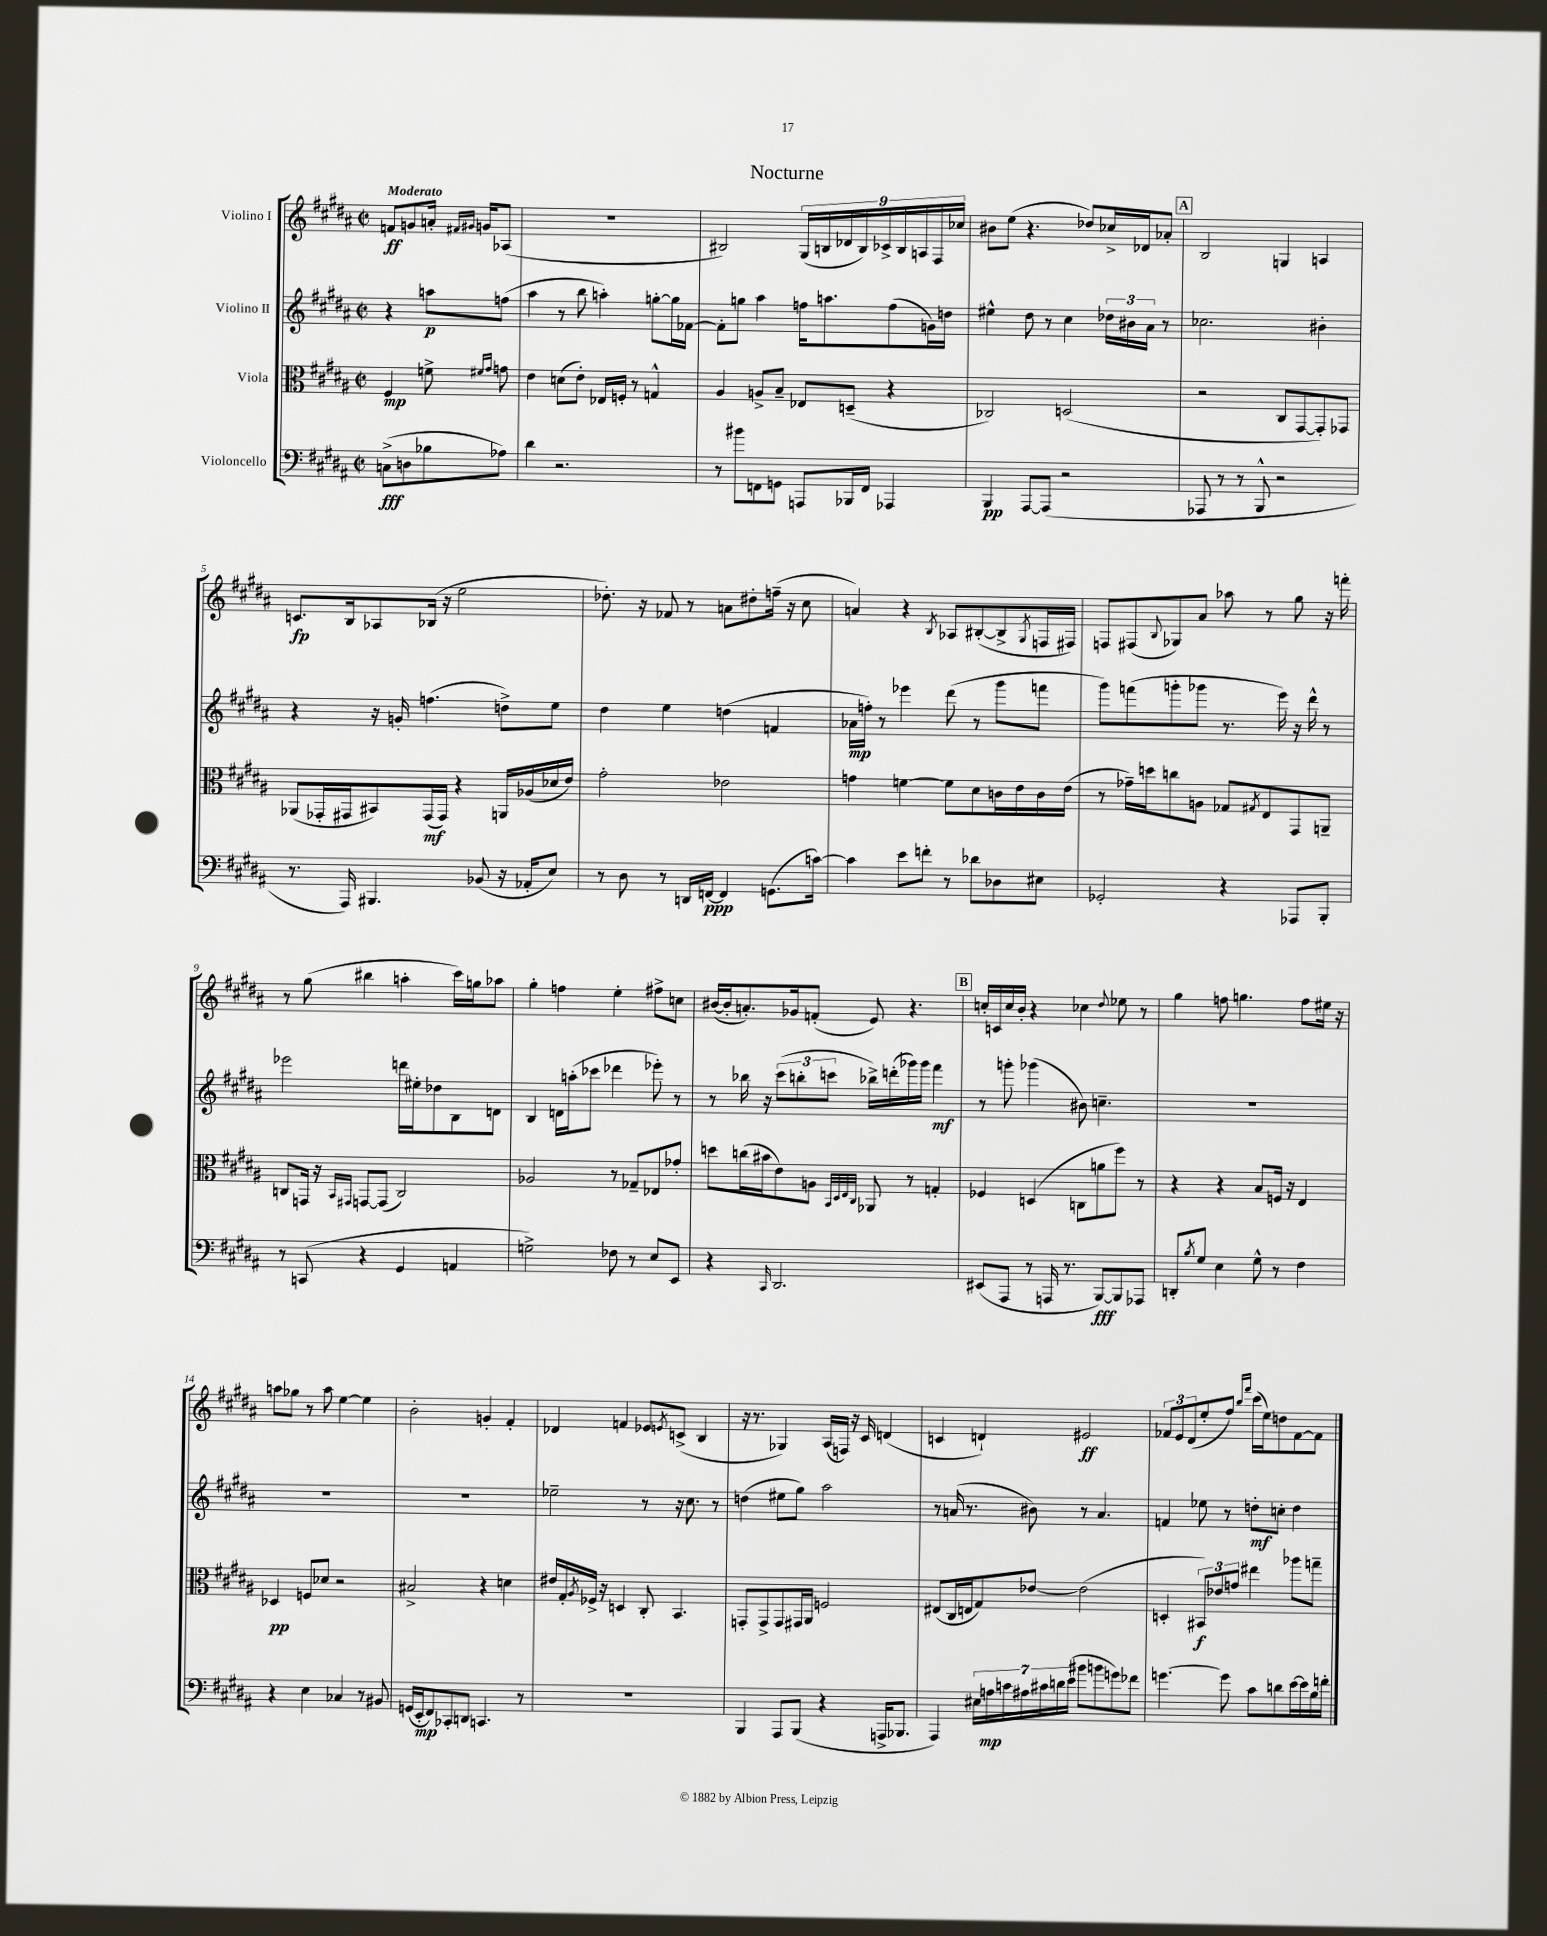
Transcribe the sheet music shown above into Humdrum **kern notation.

**kern	**kern	**kern	**kern
*staff4	*staff3	*staff2	*staff1
*clefF4	*clefC3	*clefG2	*clefG2
*k[f#c#g#d#a#]	*k[f#c#g#d#a#]	*k[f#c#g#d#a#]	*k[f#c#g#d#a#]
*M2/2	*M2/2	*M2/2	*M2/2
*met(c|)	*met(c|)	*met(c|)	*met(c|)
(8C^	4F#	4r	8f
8D	.	.	8g
8B-	8f^	8aa	16a'
.	.	.	16qqf#
.	.	.	16qqg#
.	.	.	16g
.	16qqf#	.	.
.	16qqg#	.	.
8A-)	8g	(8ff	(8A-
=	=	=	=
4d#	4e	4aa#	1r
2.r	(8d	8r	.
.	8e')	8bb	.
.	16E-	4aa')	.
.	16F'	.	.
.	8r	.	.
.	4G^^	[8gg'	.
.	.	16gg]	.
.	.	[16f-	.
=	=	=	=
8r	4A#	8f-']	2B#)
8b#	.	8gg	.
8FF	8A^	4aa#	.
8GG	8B~	.	.
8AAA	8E-	16ff	(18G#
.	.	.	18B
.	.	8.aa	.
.	.	.	18d-
16BBB-	(8D~	.	.
.	.	.	18B)
16FF	.	.	.
.	.	.	18c-^
4AAA-	4r	(8ff	.
.	.	.	18B
.	.	.	18A
.	.	16g)	.
.	.	.	18F#
.	.	16dd	.
.	.	.	18cc-
=	=	=	=
4BBB	2C-)	4ee#^^	8b#
.	.	.	(8ee
[8AAA#	.	8dd#	4.r
(8AAA#]	.	8r	.
2r	(2D	4cc#	.
.	.	.	8dd-)
.	.	24dd-	16cc-^
.	.	24b#	.
.	.	.	16d-
.	.	24a#	.
.	.	8r	8a-'
=	=	=	=
8AAA-	2r	2.cc-	2B
8r	.	.	.
8r	.	.	.
8BBB^^	.	.	.
2r	8C#	.	4G
.	[8GG#	.	.
.	8GG#'])	4b#'	4A
.	8GG-	.	.
=	=	=	=
8.r	(8AA-	4r	8.c
.	16GG-'	.	.
16AAA#)	16GG#	.	16B
4.BBB#	8BB#)	16r	8A-
.	.	16g'	.
.	(16GG#	(4.ff	(16B-
.	16GG#)	.	16r
.	4r	.	2ee
(8BB-	.	.	.
16r	16AA	8dd^)	.
16AA-'	(16A-	.	.
8E)	16d-	8ee	.
.	16e)	.	.
=	=	=	=
8r	2g#'	4dd#	8.dd-')
8D#	.	.	.
.	.	.	16r
8r	.	4ee	8f-
16DD	.	.	8r
[16FF	.	.	.
4FF]	2e-	(4dd	8a
.	.	.	8dd#'
(8.GG	.	4f	(16ff~
.	.	.	16r
.	.	.	8cc#
[16c)	.	.	.
=	=	=	=
4c]	4g	16a-	4a)
.	.	16ff')	.
.	.	8r	.
8e	[4f	4eee-	4r
8f'	.	.	.
.	.	.	8qB
8r	8f]	(8ddd#	8A-
8d-	8d#	8r	([8B#'
8D-	16c	8ggg#	8B#^]
.	16e	.	.
.	.	.	8qG#
8E#	16c	8fff	16F
.	(16e	.	16F#)
=	=	=	=
2GG-'	8r	8ggg#)	8F
.	16g-~)	(8fff	(8F#
.	16dd	.	.
.	.	.	8qqB
.	8cc	8ggg'	8G-)
.	8A	8ggg-	8a#
4r	8G-	8.r	8aa-
.	8qG#	.	.
.	8E	.	8r
.	.	16eee)	.
8AAA-	8GG#	16r	8gg#
.	.	16ddd#^^	.
8BBB'	8AA~	8r	16r
.	.	.	16fff'
=	=	=	=
8r	8C	2eee-	8r
(8CC	16GG	.	(8gg#
.	16r	.	.
.	16qqBB	.	.
.	16qqGG#	.	.
4r	[8GG	.	4bb#
.	(8GG]	.	.
4GG#	2C)	16ddd	4aa'
.	.	16ee#'	.
.	.	8dd-	.
4AA	.	8B	16ccc#)
.	.	.	16gg
.	.	8d	8aa-
=	=	=	=
2G^)	2A-	4B	4gg#'
.	.	16d	4ff
.	.	(16aa'	.
.	.	8ccc-	.
8F-	8r	4ddd-	4ee'
8r	8G-~	.	.
8E	8E-	8eee-')	8ff#^
8EE	8g-'	8r	8cc
=	=	=	=
4r	8dd	8r	([16b#
.	.	.	16b#']
.	(16cc	16bb-	8.a')
.	16b#	16r	.
16qqCC#	.	.	.
2.DD#	8e)	(12ccc#	.
.	.	.	16g-
.	.	12bb'	.
.	8A	.	(8f'
.	.	12ccc	.
.	32qqBB	.	.
.	32qqD#	.	.
.	32qqE	.	.
.	32qqC#	.	.
.	8AA-	16bb-^)	8e)
.	.	(16ddd'	.
.	8r	16ggg-)	4.r
.	.	16ggg-	.
.	4G'	4fff#	.
=	=	=	=
(8EE#	4F-	8r	16cc'
.	.	.	16c
8AAA#	.	8ggg'	16cc
.	.	.	16b'
8r	(4D	(4ggg-	4r
16AAA	.	.	.
8.r	.	.	.
.	8C	8b#)	4cc-
[8BBB)	8a	4.cc~	.
.	.	.	8qqdd#
8BBB]	8ff#)	.	8ee-
8AAA-	8r	.	8r
=	=	=	=
8DD'	4r	1r	4gg#
8qB	.	.	.
8G#	.	.	.
4E	4r	.	8ff
.	.	.	4.gg
8G#^^	8B	.	.
8r	16F	.	.
.	16r	.	.
4F#	4E	.	8ff
.	.	.	16ee#
.	.	.	16r
=	=	=	=
4r	4D-	1r	8aa
.	.	.	8gg-
4E	8F	.	8r
.	8d-	.	8aa
4C-	2r	.	[4ee
8r	.	.	4ee]
8BB#	.	.	.
=	=	=	=
(16GG	2B#^	1r	2b'
16EE'	.	.	.
8FF#)	.	.	.
8CC-'	.	.	.
8DD	.	.	.
4.CC	4r	.	4g'
.	4d	.	4f#'
8r	.	.	.
=	=	=	=
1r	16e#	2ee-~	4d-
.	16G#'	.	.
.	8qA#	.	.
.	16F-^	.	.
.	16r	.	.
.	4D	.	4f
.	8C#'	8r	8e-
.	.	.	8qe
.	4.BB	16r	(8c^
.	.	8.cc#	.
.	.	.	4B
.	.	8r	.
=	=	=	=
4BBB	8GG'	(4dd	16r
.	.	.	8.r
.	8GG^	.	.
8AAA#	8GG	8ee#	4G-)
(8BBB	16GG#	8gg#)	.
.	16AA#	.	.
4r	2F	2aa#	(16A#
.	.	.	16F)
.	.	.	16r
.	.	.	16c#
16AAA^	.	.	(4d
8.BBB-	.	.	.
=	=	=	=
4AAA#)	(8E#	8r	4c
.	16C#	(16a	.
.	16E	8.r	.
28E#	8G#)	.	4d`)
28A	.	.	.
28c	.	.	.
28A#	.	.	.
.	[8e-	8b#)	.
28c#	.	.	.
28d	.	.	.
(28e	.	.	.
8b#	(2e-]	8r	2e#
8b	.	4.a	.
8g)	.	.	.
8f-	.	.	.
=	=	=	=
[4.g	4D'	4f	12f-
.	.	.	12e
.	.	.	(12d#
.	12BB#)	8ee-	8ee'
.	12e-	.	.
8g]	.	8r	8ff#)
.	12g	.	.
.	.	.	16qqbb
.	.	.	16qqfff#
8c#	4ee#	8dd'	(16ccc#
.	.	.	16ee)
8d	.	8cc'	8dd
[16e	8aa-	4dd	[8f-
16e]	.	.	.
16B	8gg~	.	8f-]
16f'	.	.	.
==	==	==	==
*-	*-	*-	*-
